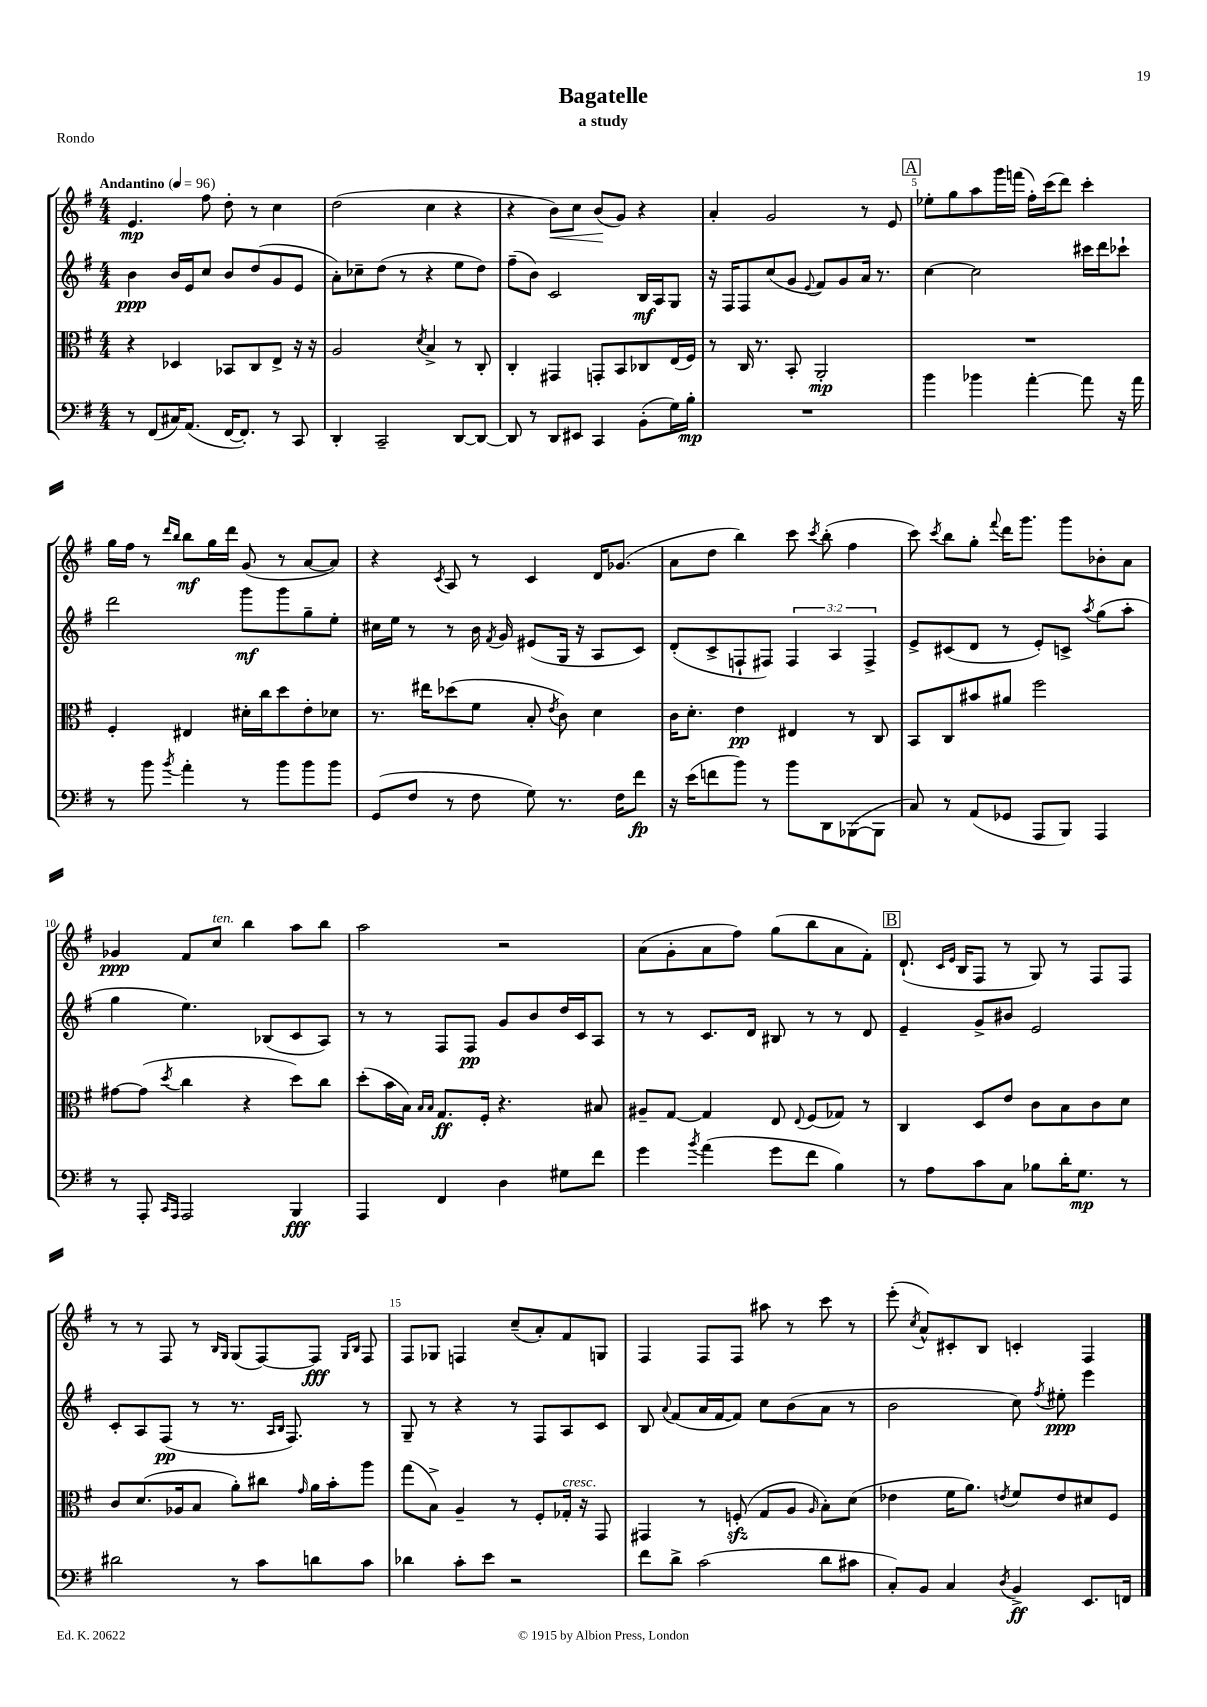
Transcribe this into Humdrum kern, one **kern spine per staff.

**kern	**kern	**kern	**kern
*staff4	*staff3	*staff2	*staff1
*clefF4	*clefC3	*clefG2	*clefG2
*k[f#]	*k[f#]	*k[f#]	*k[f#]
*M4/4	*M4/4	*M4/4	*M4/4
*MM96	*MM96	*MM96	*MM96
8r	4r	4b	4.e
(8FF#	.	.	.
16C#)	4D-	16b	.
(8.AA	.	16e	.
.	.	8cc	8ff#
[16FF#	8BB-	8b	8dd'
8.FF#'])	.	.	.
.	8C	(8dd	8r
8r	8E^	8g	4cc
8CC	16r	8e	.
.	16r	.	.
=	=	=	=
4DD'	2A	8a')	(2dd
.	.	8cc-~	.
2CC~	.	(8dd	.
.	.	8r	.
.	8qd	.	.
.	4B^	4r	4cc
[8DD	8r	8ee	4r
8DD_	8C'	8dd)	.
=	=	=	=
8DD]	4C'	(8ff#~	4r
8r	.	8b)	.
8DD	4GG#	2c	8b)
8EE#	.	.	8cc
4CC	8GG'	.	(8b
.	8BB	.	8g)
(8BB'	8C-	16B	4r
.	.	16A	.
16G)	(16E	8G	.
16B'	16F#)	.	.
=	=	=	=
1r	8r	16r	4a'
.	.	16F#	.
.	16C	8F#	.
.	8.r	.	.
.	.	(8cc	2g
.	8BB'	8g	.
.	.	8qqe	.
.	2AA'	8f#)	.
.	.	8g	.
.	.	16a	8r
.	.	8.r	.
.	.	.	8e
=	=	=	=
4b	1r	[4cc	8ee-'
.	.	.	8gg
4b-	.	2cc]	8aa
.	.	.	16ggg
.	.	.	(16fff
[4a'	.	.	16ff#')
.	.	.	(16ccc
.	.	.	8ddd)
8a]	.	16ccc#	4ccc'
.	.	16ddd	.
16r	.	8ccc-`	.
16a	.	.	.
=	=	=	=
8r	4F#'	2ddd	16gg
.	.	.	16ff#
8b	.	.	8r
.	.	.	16qqddd
8qb	.	.	16qqbb
4a'	4E#	.	8bb
.	.	.	16gg
.	.	.	16ddd
8r	16d#'	8ggg	(8g
.	16cc	.	.
8b	8dd	8ggg	8r
8b	8e'	8gg~	[8a
8b	8d-	8ee'	8a])
=	=	=	=
(8GG	8.r	16cc#	4r
.	.	16ee	.
8F#	.	8r	.
.	16ee#	.	.
.	.	.	8qc
8r	(8dd-	8r	8A
8F#	8f#	16b	8r
.	.	8qf#	.
.	.	16g	.
8G)	8B'	(8e#	4c
.	8qe	.	.
8.r	8c)	16G	.
.	.	16r	.
.	4d	8A	16d
16F#	.	.	(8.g-
8f#	.	8c)	.
=	=	=	=
16r	16c	(8d'	8a
(16e	8.d'	.	.
8f	.	8c^	8dd
8b)	4e	8F`	4bb)
8r	.	8F#)	.
8b	4E#	6F#	8ccc
.	.	.	8qccc
8DD	.	.	(8bb'
.	.	6A	.
([8BBB-	8r	.	4ff#
.	.	6F#^	.
8BBB-]	8C	.	.
=	=	=	=
8C)	8BB	8e^	8ccc)
.	.	.	8qccc
8r	8C	(8c#	8bb
(8AA	8b#	8d	8gg'
.	.	.	8qqfff#
8GG-	8a#	8r	16ddd
.	.	.	8.ggg
8AAA	2ff#	8e')	.
8BBB)	.	8c^	8ggg
.	.	8qaa	.
4AAA	.	(8gg	8b-'
.	.	8aa'	8a
=	=	=	=
8r	[8g#	4gg	4g-
8AAA'	(8g#]	.	.
16qqCC	.	.	.
16qqAAA	8qdd	.	.
2AAA	4cc	4.ee)	8f#
.	.	.	8cc
.	4r	.	4bb
.	.	(8B-	.
4BBB	8dd)	8c	8aa
.	8cc	8A)	8bb
=	=	=	=
4AAA	(8dd'	8r	2aa
.	16b	8r	.
.	16B)	.	.
.	16qqB	.	.
.	16qqB	.	.
4FF#	8.G	8F#	.
.	.	8F#	.
.	16F#'	.	.
4D	4.r	8g	2r
.	.	8b	.
8G#	.	16dd	.
.	.	16c	.
8f#	8B#	8A	.
=	=	=	=
4g	8A#~	8r	(8a
.	[8G	8r	8g'
8qb	.	.	.
(4a	4G]	8.c	8a
.	.	.	8ff#)
.	.	16d	.
8g	8E	8B#	(8gg
.	8qqE	.	.
8f#	(8F#	8r	8bb
4B)	8G-)	8r	8a
.	8r	8d	8f#')
=	=	=	=
8r	4C	4e~	(8.d`
8A	.	.	.
.	.	.	16qqc
.	.	.	16qqe
.	.	.	16B
8c	8D	8g^	8F#
8C	8e	8b#	8r
8B-	8c	2e	8G)
16d'	8B	.	8r
8.G	.	.	.
.	8c	.	8F#
8r	8d	.	8F#
=	=	=	=
2d#	8c	8c'	8r
.	(8.d	8A	8r
.	.	(8F#	8F#
.	16A-	.	.
.	8B	8r	8r
.	.	.	16qqB
.	.	.	16qqG
8r	8a')	8.r	(8G
8c	8cc#	.	[8F#)
.	.	16qqA	.
.	.	16qqB	.
.	.	8.F#)	.
.	16qqg	.	.
8d	16a	.	8F#]
.	16b'	.	.
.	.	.	16qqG
.	.	.	16qqB
8c	8aa	8r	8F#
=	=	=	=
4d-	(8gg	8G~	8F#
.	8B^)	8r	8G-
8c'	4A~	4r	4F
8e	.	.	.
2r	8r	8r	(8cc~
.	8F#'	8F#	8a')
.	16G-'	8A	8f#
.	16r	.	.
.	8GG	8c	8G
=	=	=	=
8f#	4GG#	8B	4F#
.	.	8qqa	.
8d^	.	(8f#	.
(2c	8r	16a	8F#
.	.	[16f#	.
.	(8F'	8f#])	8F#
.	8G	8cc	8aa#
.	8A	(8b	8r
.	16qqA	.	.
8d	8B')	8a	8ccc
8c#	(8d	8r	8r
=	=	=	=
8C')	4e-	2b	(8eee'
.	.	.	8qcc
8BB	.	.	8a^^)
4C	16f#	.	8c#'
.	8.a)	.	.
.	.	.	8B
8qD	8qe	.	.
4BB^	8f#	8cc)	4c'
.	.	8qff#	.
.	8e	8ee#'	.
8.EE	8d#	4eee	4F#
.	8F#	.	.
16FF	.	.	.
==	==	==	==
*-	*-	*-	*-
